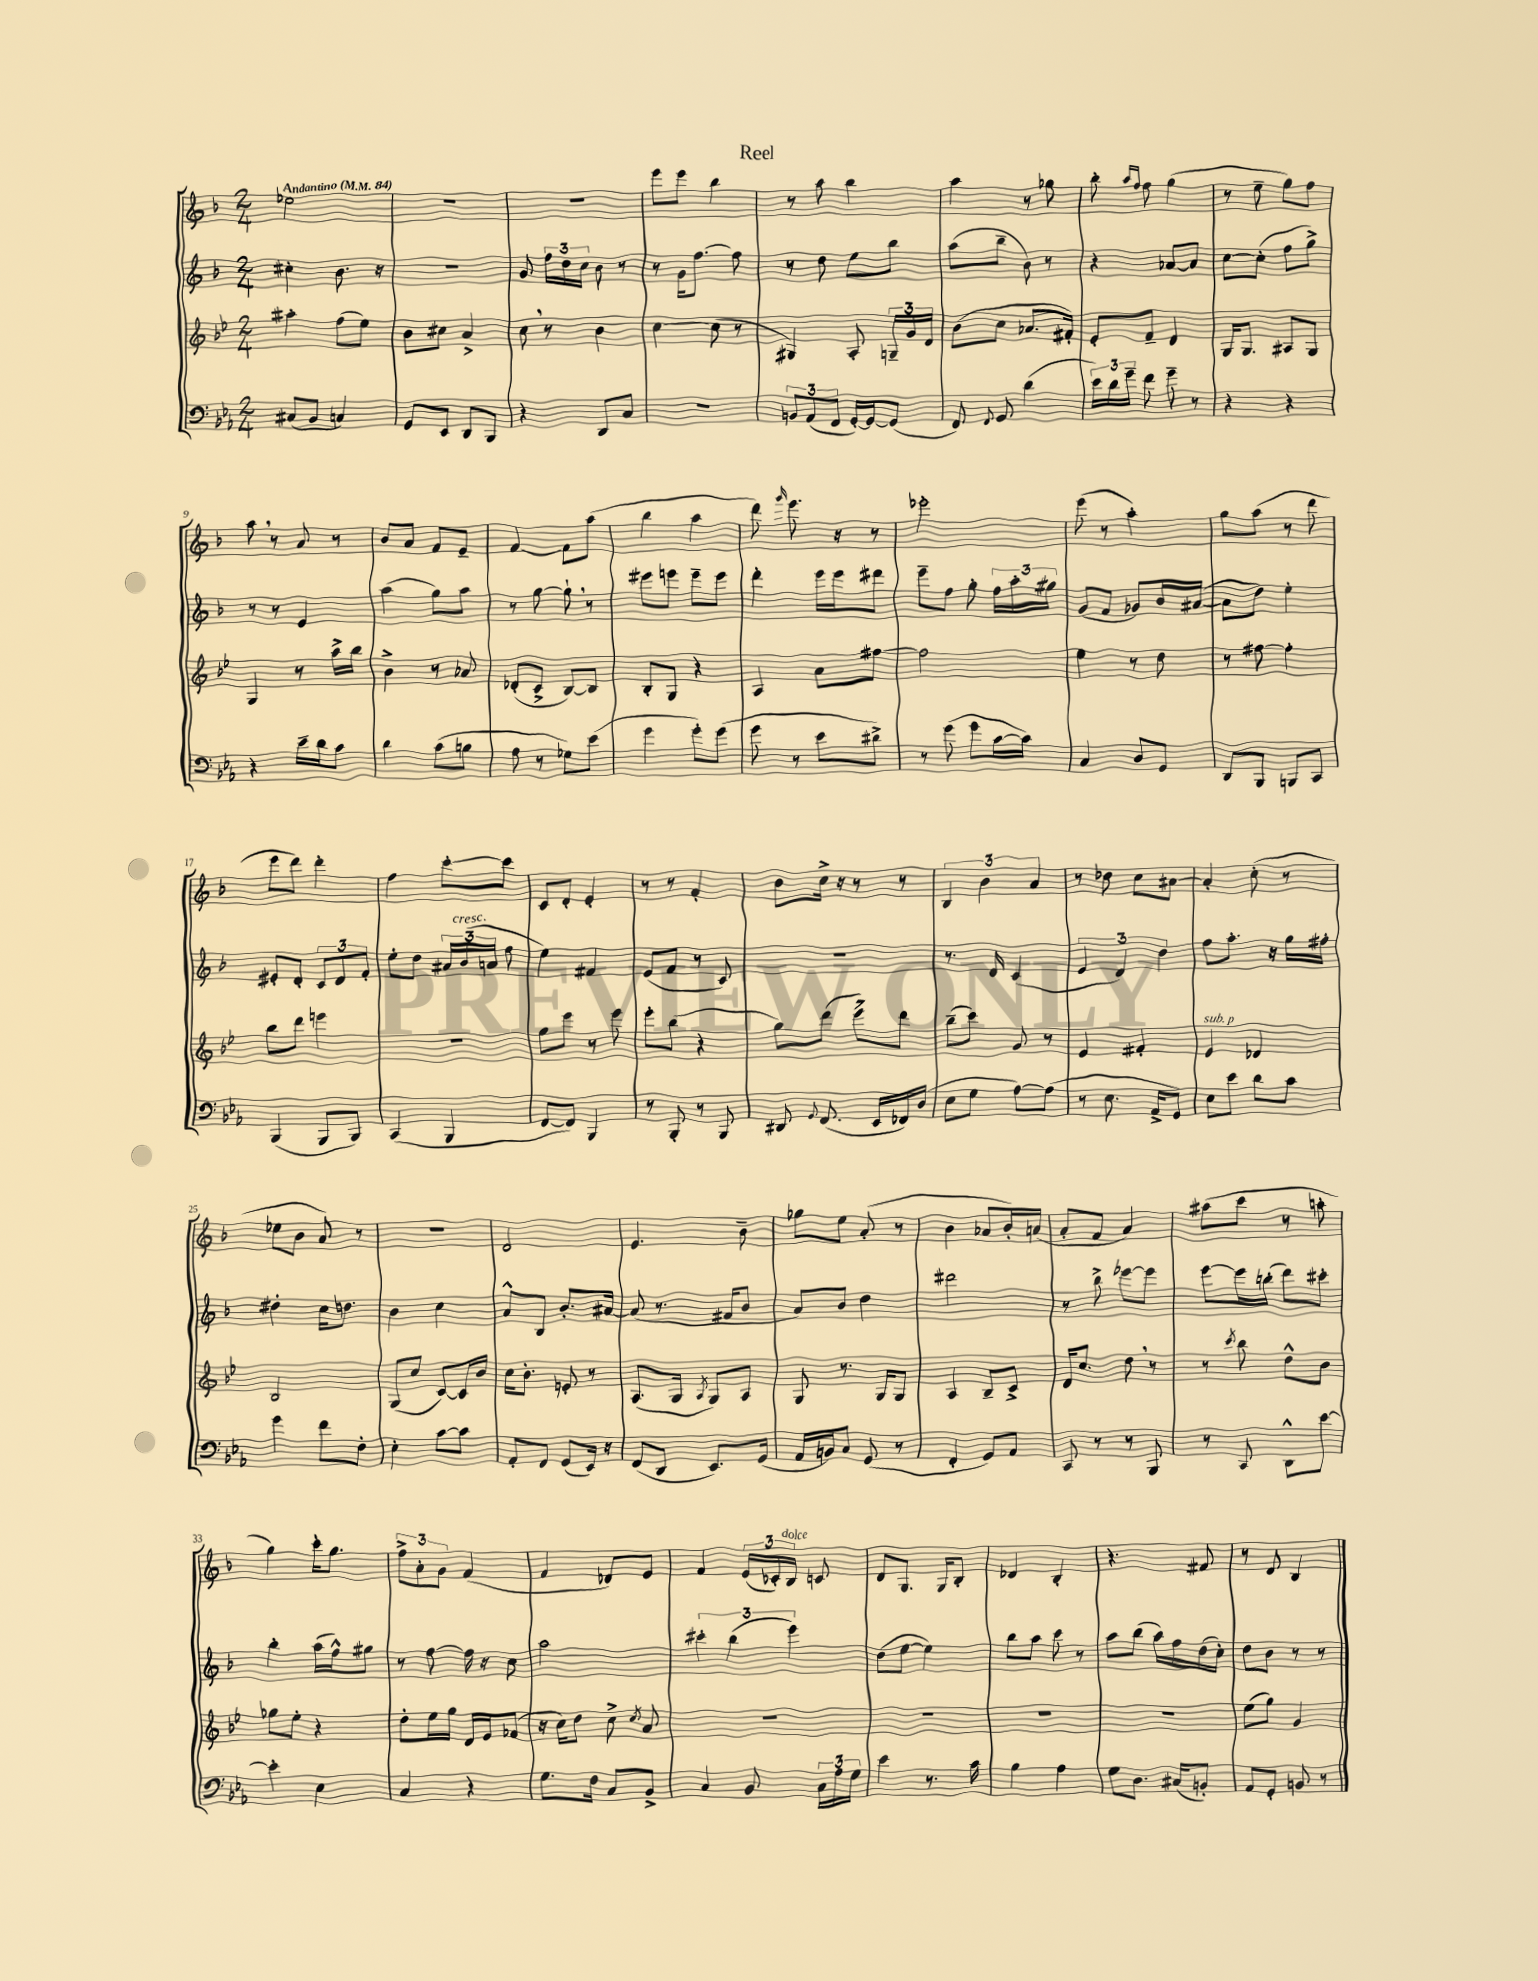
\header { title = "Reel" }
<<
\new StaffGroup <<
\new Staff = "s0" {
    \clef treble \key f \major \numericTimeSignature \time 2/4 \tempo "Andantino" 4 = 84
    \autoBeamOff ees''2 |
    R2 |
    R2 |
    e'''8[ e'''8] bes''4 |
    r8 a''8 bes''4 |
    a''4 r8 ges''8 |
    bes''8-. \grace { a''16[ f''16] } f''8 g''4( |
    r8 e''8-- g''8[) f''8] |
    a''8 \breathe r8 a'8 r8 |
    bes'8[ a'8] f'8[ e'8]-- |
    f'4~ f'8[ a''8]( |
    bes''4 a''4 |
    d'''8) \grace { g'''16 } e'''8. r16 r8 |
    ees'''2-. |
    e'''8( r8 a''4-.) |
    g''8[ a''8]( r8 d'''8 |
    e'''8[ d'''8]) d'''4-. |
    f''4 c'''8[~-. c'''8] |
    c'8[ d'8]-. e'4-. |
    r8 r8 f'4-. |
    bes'8[ c''16]-> r16 r8 r8 |
    \tuplet 3/2 { bes4 bes'4 a'4 } |
    r8 des''8 c''8[ ais'8]~ |
    ais'4-. c''8-.( r8 |
    ees''8[ bes'8] a'8) r8 |
    r2 |
    d'2 |
    e'4. bes'8-- |
    ges''8[ e''8] a'8-.( r8 |
    bes'4 aes'8[ bes'16-.) a'16]( |
    a'8[-. f'8] a'4) |
    ais''8[( c'''8] r8 a''8-. |
    g''4) c'''16[-. g''8.] |
    \tuplet 3/2 { f''8[-> a'8-. g'8] } f'4( |
    f'4 des'8[) e'8] |
    f'4 \tuplet 3/2 { e'16[( ces'16-.) bes16]^\markup { \italic "dolce" } } c'8 |
    d'8[ g8.] g16[ bes8]-. |
    des'4 bes4-. |
    r4. fis'8 |
    r8 d'8 bes4 \bar "|." |
}
\new Staff = "s1" {
    \clef treble \key f \major \numericTimeSignature \time 2/4
    \autoBeamOff cis''4-. bes'8. r16 |
    r2 |
    g'8 \tuplet 3/2 { f''16[ d''16 c''16] } bes'8 r8 |
    r8 g'16[ f''8.]~ f''8 |
    r8 d''8 e''8[ bes''8] |
    a''8[( bes''8]-- bes'8) r8 |
    r4 aes'8[~ aes'8] |
    c''8[~ c''8]-.( f''8[ g''8]->) |
    r8 r8 e'4 |
    a''4( g''8[) a''8] |
    r8 g''8~ g''8-! \breathe r8 |
    eis'''8[ e'''8] e'''8[-- e'''8] |
    d'''4-. e'''16[ e'''16 dis'''8] |
    e'''8[-- f''8] g''8-. \tuplet 3/2 { f''16[ a''16-. gis''16] } |
    g'8[( f'8] ges'8[) bes'16 ais'16]~( |
    ais'8[ d''8]) e''4-. |
    eis'8[-. d'8]-. \tuplet 3/2 { c'8[ d'8 f'8]-. } |
    e''8[-. d''8] \tuplet 3/2 { ais'16[ bes'16^\markup { \italic "cresc." }( a'16] } f''8 |
    e''4) fis'4 |
    e'8[( f'8] r8 c'8) |
    R2 |
    r8. d'16 c'4( |
    \tuplet 3/2 { e'4 d'4) d''4 } |
    f''8[ a''8.]-. r16 g''16[ fis''16]-. |
    dis''4-. c''16[ d''8.] |
    bes'4 c''4 |
    a'8[-^ bes8] bes'8.[-. ais'16]~ |
    ais'8( r8. fis'16[ bes'8] |
    a'8[) bes'8] d''4 |
    dis'''2 |
    r8 bes''8-> ees'''8[~ ees'''8] |
    e'''8[~ e'''16 b''16]-.( d'''8[) cis'''8]-. |
    bes''4-. a''16[( f''16-^) gis''8] |
    r8 f''8~ f''16 r16 c''8 |
    a''2 |
    \tuplet 3/2 { cis'''4-. bes''4( e'''4) } |
    d''8[( e''8]~ e''4) |
    bes''8[ a''8] c'''8 r8 |
    a''8[ bes''8]( a''16[) f''16 d''16( c''16]-.) |
    d''8[ bes'8] r8 r8 \bar "|." |
}
\new Staff = "s2" {
    \clef treble \key bes \major \numericTimeSignature \time 2/4
    \autoBeamOff ais''4-. f''8[( ees''8]) |
    bes'8[ cis''8] a'4-> |
    c''8 \breathe r8 bes'4 |
    c''4~ c''8( r8 |
    gis4) a8-. \tuplet 3/2 { g16[-- g'16 d'16] } |
    bes'8[( c''8] aes'8.[ fis'16]-.) |
    ees'8[-. f'8]-- d'4 |
    g16[ g8.] ais8[ g8] |
    g4 r8 a''16[-> bes''16] |
    bes'4-> r8 aes'8 |
    des'8[-.( c'8]-> bes8[~) bes8] |
    bes8[-. g8] r4 |
    a4 a'8[ fis''8]~ |
    fis''2 |
    ees''4 r8 d''8 |
    r8 fis''8~ fis''4-. |
    bes''8[ d'''8] e'''4 |
    R2 |
    g''8[ ees'''8] r8 ees'''8 |
    ees'''8[-. bes''8]( r4 |
    g''8[) d'''8]( ees'''8[->) d'''8] |
    bes''8[--( c'''8]) g'8 r8 |
    ees'4 fis'4-. |
    ees'4^\markup { \italic "sub. p" } des'4 |
    bes2 |
    g8[( c''8] c'8[~) c'16 bes'16] |
    c''16[ bes'8.]-. e'8-. r8 |
    a8.[( g16] \acciaccatura { a8 } g8[) a8] |
    g8 r8. g16[ g8] |
    a4 bes8[-- c'8]-> |
    d'16[ c''8.] d''8 \breathe r8 |
    r8 \acciaccatura { c'''8 } bes''8 d''8[-^ bes'8] |
    ges''8[ ees''8]-. r4 |
    d''8[-. ees''16 g''16] d'16[ ees'16 fes'8]( |
    r16 c''16[) d''8] c''8-> \acciaccatura { c''8 } a'8 |
    R2 |
    R2 |
    R2 |
    R2 |
    ees''8[( g''8]) g'4 \bar "|." |
}
\new Staff = "s3" {
    \clef bass \key ees \major \numericTimeSignature \time 2/4
    \autoBeamOff cis8[( bes,8] c4) |
    g,8[ ees,8] d,8[ bes,,8] |
    r4 d,8[ c8] |
    r2 |
    \tuplet 3/2 { b,8[ aes,8( f,8] } g,16[~-.) g,16~ g,8]( |
    f,8) \appoggiatura { f,8 } g,8 d'4( |
    \tuplet 3/2 { ees'16[) d'16 g'16]-- } f'8 g'8-- r8 |
    r4 r4 |
    r4 ees'16[-- d'16 c'8] |
    d'4 c'8[( b8] |
    aes8 r8 ges8[) ees'8]( |
    g'4 g'8[-.) g'8]( |
    g'8 r8 ees'8[ dis'8]->) |
    r8 g'8( g'8[ c'16~ c'16]) |
    c4 d8[ g,8] |
    d,8[ bes,,8] b,,8[ c,8] |
    bes,,4( bes,,8[ bes,,8]) |
    c,4( bes,,4 |
    f,8[~ f,8]) bes,,4 |
    r8 bes,,8-. r8 bes,,8 |
    dis,8 \appoggiatura { g,8 } f,8.( ees,16[ fes,16) d16]( |
    ees8[ g8] aes8[~) aes8]( |
    r8 ees8. aes,16[-> g,8]) |
    ees8[ ees'8] d'8[ c'8] |
    g'4 f'8[ f8]-. |
    ees4-. c'8[~ c'8] |
    aes,8[-. f,8] g,8[( ees,16]) r16 |
    f,8[( d,8] ees,8.[) g,16]( |
    aes,16[ b,16) c8] g,8( r8 |
    f,4-. g,8[) aes,8] |
    c,8 r8 r8 bes,,8 |
    r8 c,8 d,8[-^ ees'8]~ |
    ees'4-. ees4 |
    c4 r4 |
    g8.[ f16] c8[ bes,8]-> |
    c4 bes,8 \tuplet 3/2 { c16[ aes16 g16] } |
    ees'4 r8. c'16 |
    bes4 aes4 |
    g8[ d8.] cis16[( b,8]-.) |
    aes,8[ g,8]-. b,8 r8 \bar "|." |
}
>>
>>
